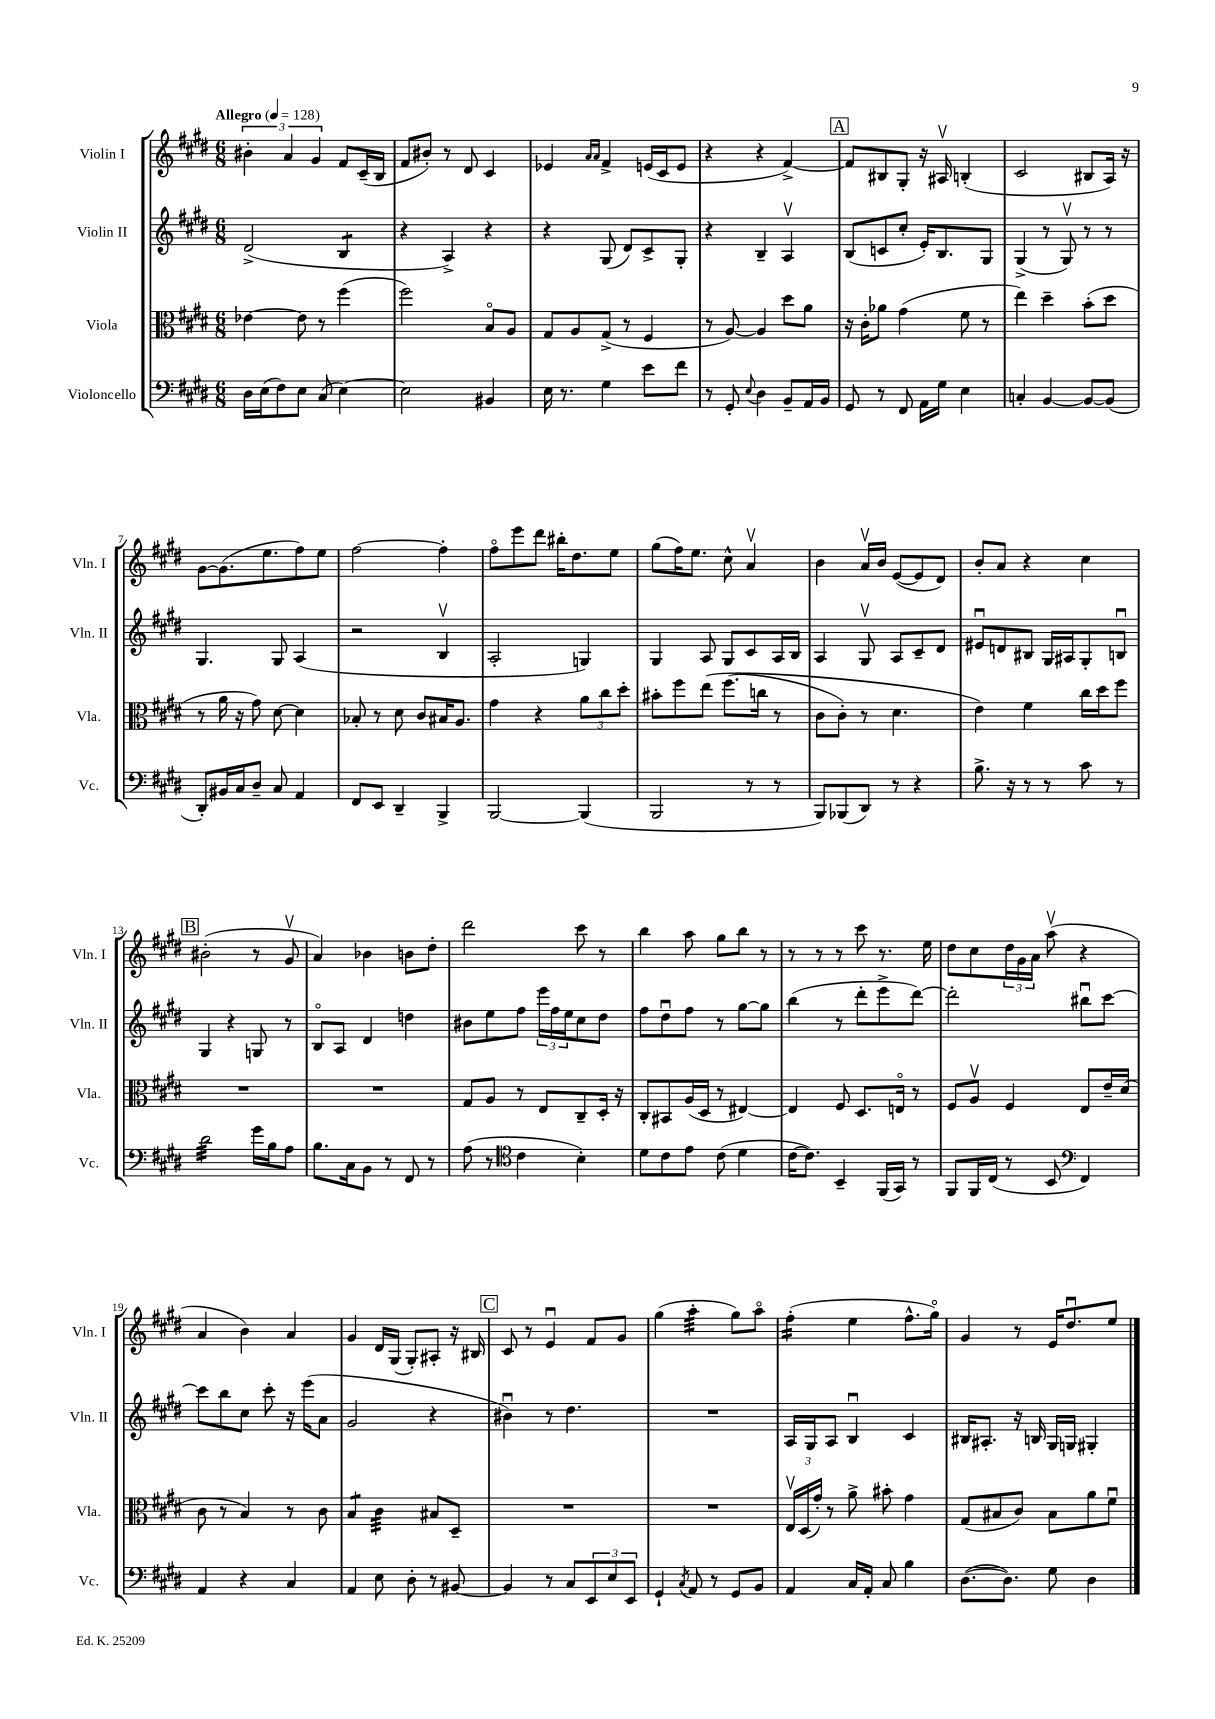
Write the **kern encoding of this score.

**kern	**kern	**kern	**kern
*staff4	*staff3	*staff2	*staff1
*clefF4	*clefC3	*clefG2	*clefG2
*k[f#c#g#d#]	*k[f#c#g#d#]	*k[f#c#g#d#]	*k[f#c#g#d#]
*M6/8	*M6/8	*M6/8	*M6/8
*MM128	*MM128	*MM128	*MM128
16D#\LL	[4e-\	(2d#^/	6b#'\
(16E\J	.	.	.
8F#\)	.	.	.
.	.	.	6a/
8E\J	8e-\]	.	.
.	.	.	6g#/
(8C#/	8r	.	.
[4E\)	(4ff#\	4B/	8f#/L
.	.	.	(16c#~/L
.	.	.	16B/JJ
=	=	=	=
2E\]	2ff#\)	4r	8f#/L
.	.	.	8b#'/J)
.	.	4A^/)	8r
.	.	.	8d#/
4BB#/	8Bo/L	4r	4c#/
.	8A/J	.	.
=	=	=	=
16E\	8G#/L	4r	4e-/
8.r	.	.	.
.	8A/	.	.
.	.	.	16qqa/LL
.	.	.	16qqa/JJ
4G#\	(8G#^/J	(8G#/	4f#^/
.	8r	8d#/L)	.
8e\L	4F#/	8c#^/	(16e/LL
.	.	.	16c#/J
8f#\J	.	8G#'/J	8e/J
=	=	=	=
8r	8r	4r	4r
8GG#'/	[8A/)	.	.
8qqE/	.	.	.
4D#\	4A/]	4B~/	4r
8BB~/L	8dd#\L	4Av/	[4f#^/)
16AA/L	8a\J	.	.
16BB/JJ	.	.	.
=	=	=	=
8GG#/	16r	(8B/L	8f#/]L
.	16c#'\LK	.	.
8r	8a-\J	8c/	8B#/
8FF#/	(4g#\	8cc#'/J	8G#'/J
16AA\LL	.	16e'/LK)	16r
16G#\JJ	.	8.B/	16A#v/
4E\	8f#\	.	(4B'/
.	8r	8G#/J	.
=	=	=	=
4C'/	4ee\)	(4G#^/	2c#/
[4BB/	4dd#~\	8r	.
.	.	8G#v/)	.
8BB/_L	(8b'\L	8r	8B#/L
(8BB/]J	8dd#\J	8r	16A/Jk)
.	.	.	16r
=	=	=	=
8DD#'/L)	8r	4.G#/	[8g#\L
16BB#/L	16a\	.	(8.g#\]
16C#/J	16r	.	.
8D#~/J	8g#\)	.	.
.	.	.	8.ee\
8C#/	[8d#\	8G#/	.
4AA/	4d#\]	(4A/	8ff#\)
.	.	.	8ee\J
=	=	=	=
8FF#/L	8B-'/	2r	[2ff#\
8EE/J	8r	.	.
4DD#~/	8d#\	.	.
.	8c#/L	.	.
4BBB^/	16B#/K	4Bv/	4ff#'\]
.	8.A/J	.	.
=	=	=	=
[2BBB/	4g#\	2A'/	8ff#o\L
.	.	.	8eee\
.	4r	.	8ddd#\J
.	.	.	16bb#'\LK
.	.	.	8.dd#\
(4BBB/]	12a\L	4G/)	.
.	12cc#\	.	.
.	.	.	8ee\J
.	12dd#'\J	.	.
=	=	=	=
2BBB/	8b#'\L	4G#/	(8gg#\L
.	8ff#\	.	16ff#\K)
.	.	.	8.ee\J
.	&(8ee\J	8A/	.
.	(8.ff#\L	8G#/L	8cc#^^\
8r	.	8c#/	4av/
.	16cc\Jk	.	.
8r	8r	16A/L	.
.	.	16B/JJ	.
=	=	=	=
8BBB/L)	8c#\L	4A/	4b\
(8BBB-/	8c#'\J)	.	.
8DD#/J)	8r	8G#v/	16av/LL
.	.	.	16b/JJ
8r	4.d#\	8A/L	([8e/L
4r	.	8c#~/	8e/]
.	.	8d#/J	8d#/J)
=	=	=	=
8.B^\	4e\&)	8e#u/L	8b'/L
.	.	8d/	8a/J
16r	.	.	.
8r	4f#\	8B#/J	4r
8r	.	16G#/LL	.
.	.	16A#/J	.
8c#\	16cc#\LL	8G#'/	4cc#\
.	16dd#\J	.	.
8r	8ff#\J	8Bu/J	.
=	=	=	=
2d#\	2.r	4G#/	(2b#'\
.	.	4r	.
16g#\LL	.	8G/	8r
16B\J	.	.	.
8A\J	.	8r	8g#v/
=	=	=	=
8.B\L	2.r	8Bo/L	4a/)
.	.	8A/J	.
16C#\k	.	.	.
8BB\J	.	4d#/	4b-\
8r	.	.	.
8FF#/	.	4dd\	8b\L
8r	.	.	8dd#'\J
=	=	=	=
(8A\	8G#/L	8b#\L	2ddd#\
8r	8A/J	8ee\	.
*clefC4	*	*	*
4c#\	8r	8ff#\J	.
.	8E/L	24eee\LL	.
.	.	24ff#\	.
.	.	24ee\J	.
4B'\)	8C#~/	8cc#\	8ccc#\
.	16D#'/Jk	8dd#\J	8r
.	16r	.	.
=	=	=	=
8d#\L	8C#'/L	8ff#\L	4bb\
8c#\	8BB#/	8dd#u\	.
8e\J	(16A/L	8ff#\J	8aa\
.	16D#/JJ	.	.
(8c#\	8r	8r	8gg#\L
4d#\	[4E#/)	[8gg#\L	8bb\J
.	.	8gg#\]J	8r
=	=	=	=
[16c#\LK	4E#/]	(4bb\	8r
8.c#\]J)	.	.	.
.	.	.	8r
4BB~/	8F#/	8r	8r
.	8.D#/L	8ddd#'\L	8ccc#\
(16FF#/LL	.	8eee^\	8.r
16GG#/JJ)	16Eo/Jk	.	.
8r	8r	[8ddd#\J)	.
.	.	.	16ee\
=	=	=	=
8FF#/L	8F#/L	2ddd#'\]	8dd#\L
16FF#/L	8Av/J	.	8cc#\
(16C#/JJ	.	.	.
8r	4F#/	.	24dd#\L
.	.	.	24g#\
.	.	.	24a\JJ
8BB/	.	.	(8aav\
*clefF4	*	*	*
4FF#/)	8E/L	8bb#u\L	4r
.	16e~/L	[8ccc#\J	.
.	(16d#/JJ	.	.
=	=	=	=
4AA/	8c#\	8ccc#\]L	4a/
.	8r	8bb\	.
4r	4B/)	8cc#\J	4b\)
.	.	8ccc#'\	.
4C#/	8r	16r	4a/
.	.	(16eee\LK	.
.	8c#\	8a\J	.
=	=	=	=
4AA/	4B/	2g#/	4g#/
8E\	4c#\	.	16d#/LL
.	.	.	(16G#/JJ
8D#'\	.	.	8G#'/L)
8r	8B#/L	4r	8A#'/J
[8BB#/	8D#~/J	.	16r
.	.	.	16B#/
=	=	=	=
4BB#/]	2.r	4b#u\)	8c#/
.	.	.	8r
8r	.	8r	4eu/
8C#/L	.	4.dd#\	.
12EE/	.	.	8f#/L
12E/	.	.	.
.	.	.	8g#/J
12EE/J	.	.	.
=	=	=	=
4GG#`/	2.r	2.r	(4gg#\
8qC#/	.	.	.
8AA/	.	.	4aa'\
8r	.	.	.
8GG#/L	.	.	8gg#\L)
8BB/J	.	.	8aao\J
=	=	=	=
4AA/	24Ev/LL	16A/LL	(4ff#'\
.	(24D#/	.	.
.	.	16G#/J	.
.	24g#'/JJ)	.	.
.	8r	8A/J	.
16C#/LL	8a^\	4Bu/	4ee\
16AA'/JJ	.	.	.
8C#/	8b#'\	.	.
4B\	4g#\	4c#/	8.ff#^^\L
.	.	.	16gg#o\Jk)
=	=	=	=
([8.D#\L	(8G#/L	16B#/LK	4g#/
.	.	8.A#'/J	.
.	8B#/	.	.
8.D#\]J)	.	.	.
.	8c#/J)	16r	8r
.	.	16B/	.
8G#\	8B#\L	16G#/LL	16e/LK
.	.	16G/JJ	8.dd#u/
4D#\	8a\	4G#'/	.
.	8f#u\J	.	8ee/J
==	==	==	==
*-	*-	*-	*-
